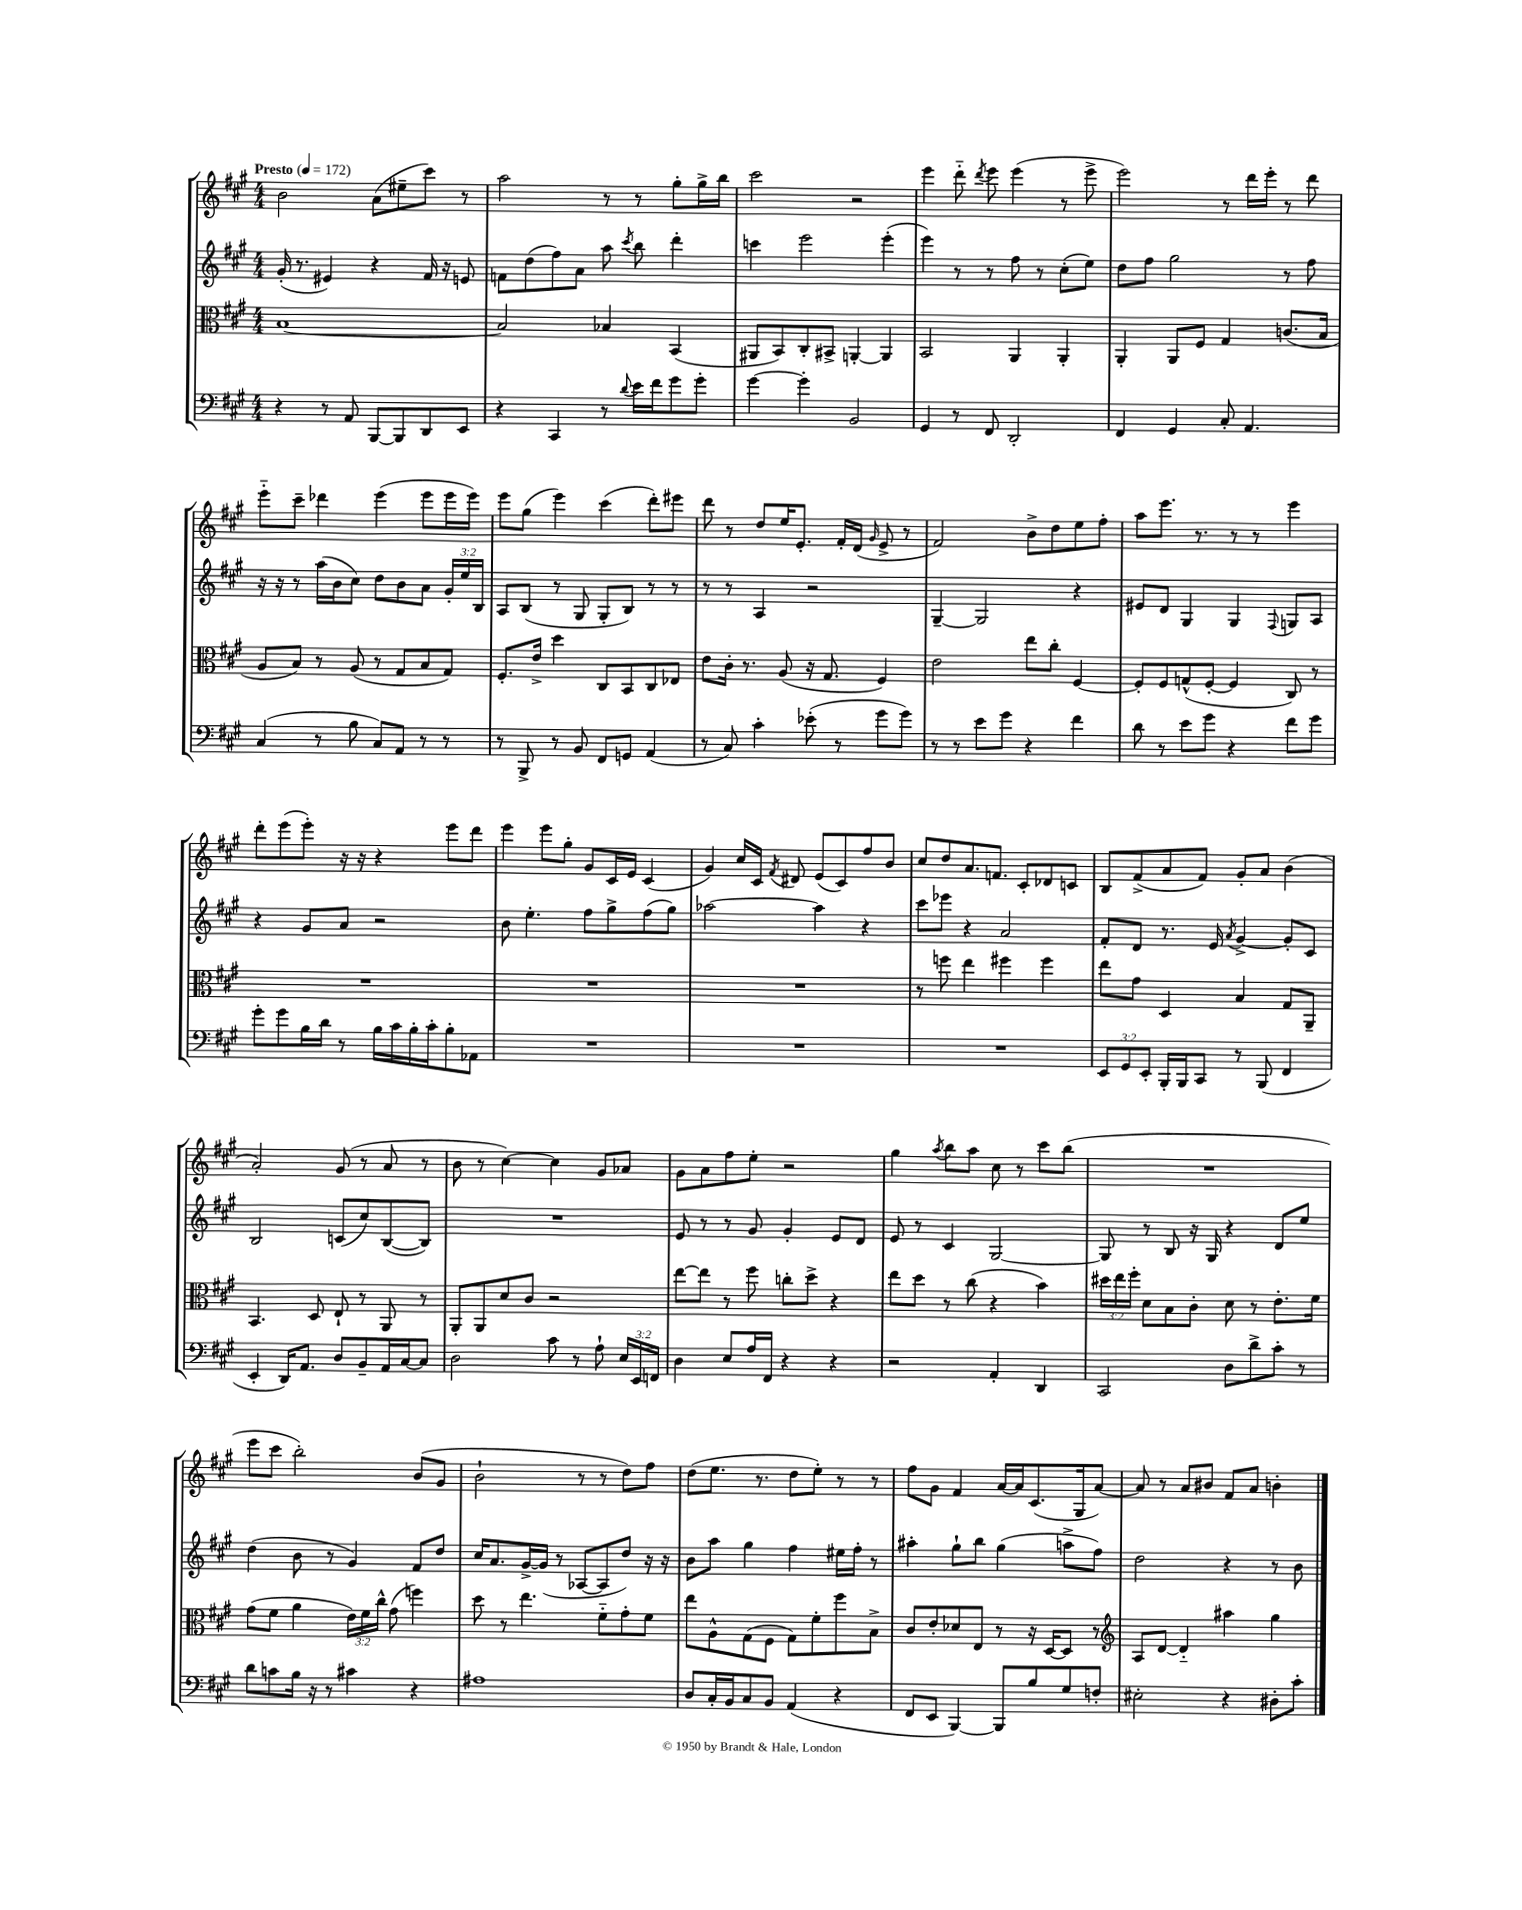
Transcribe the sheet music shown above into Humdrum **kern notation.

**kern	**kern	**kern	**kern
*part4	*part3	*part2	*part1
*staff4	*staff3	*staff2	*staff1
*clefF4	*clefC3	*clefG2	*clefG2
*k[f#c#g#]	*k[f#c#g#]	*k[f#c#g#]	*k[f#c#g#]
*M4/4	*M4/4	*M4/4	*M4/4
*MM172	*MM172	*MM172	*MM172
=1	=1	=1	=1
!	!	!	!LO:TX:a:B:t=Presto
4r	[1B	(16g#'/	2b\
.	.	8.r	.
8r	.	4e#X/)	.
8AA/	.	.	.
[8BBB/L	.	4r	(8a\L
8BBB/]	.	.	8ee#X~\
8DD/	.	16f#/	8ccc#\J)
.	.	16r	.
8EE/J	.	8en/	8r
=2	=2	=2	=2
4r	2B/]	8fn\L	2aa\
.	.	(8dd\	.
4CC#/	.	8ff#\)	.
.	.	8a\J	.
8r	4B-X/	8aa\	8r
8qqd/	.	8qccc#/	.
16e\LL	.	8bb\	8r
16f#\J	.	.	.
8g#\	(4BB/	4ddd'\	8gg#'\L
8g#'\J	.	.	16gg#^\L
.	.	.	16bb\JJ
=3	=3	=3	=3
[4g#\	8AA#X/L	4cccn\	2ccc#\
.	8BB/)	.	.
4g#'\]	8C#'/	2eee\	.
.	8BB#X^/J	.	.
2BB/	[4AAn'/	.	2r
.	4AA/]	(4eee'\	.
=4	=4	=4	=4
4GG#/	2BB/	4eee\)	4eee\
8r	.	8r	8ddd\
.	.	.	8qddd/
8FF#/	.	8r	8eee\
2DD'/	4AA/	8ff#\	(4eee\
.	.	8r	.
.	4AA'/	(8cc#'\L	8r
.	.	8ee\J)	8eee^\
=5	=5	=5	=5
4FF#/	4AA'/	8dd\L	2eee\)
.	.	8ff#\J	.
4GG#/	8AA/L	2gg#\	.
.	8F#/J	.	.
8C#'/	4G#/	.	8r
4.AA/	.	.	16ddd\LL
.	.	.	16eee'\JJ
.	(8.cn/L	8r	8r
.	.	8ff#\	8ddd\
.	16B/Jk	.	.
!!LO:LB:g=z
=6	=6	=6	=6
(4C#/	8A/L	16r	8eee\L
.	.	16r	.
.	8B/J)	8r	8ccc#~\J
8r	8r	(16aa\LL	4ddd-X\
.	.	16b\J	.
8B\	(8A/	8cc#\J)	.
8C#/L)	8r	8dd\L	(4eee\
8AA/J	8G#/L	8b\	.
8r	8B/	8a\J	8eee\L
8r	8G#/J)	24g#'/LL	16eee\L
.	.	24ee/	.
.	.	.	16eee\JJ)
.	.	24B/JJ	.
=7	=7	=7	=7
8r	8.F#'/L	8A/L	8eee\L
8BBB^/	.	(8B/J	(8gg#\J
.	16e^/Jk	.	.
8r	4dd\	8r	4eee\)
8BB/	.	8G#/	.
8FF#/L	8C#/L	8G#'/L	(4ccc#\
8GGn/J	8BB/	8B/J)	.
(4AA/	8C#/	8r	8ddd'\L)
.	8E-X/J	8r	8eee#X\J
=8	=8	=8	=8
8r	8e\L	8r	8ddd\
8C#/)	16c#'\Jk	8r	8r
.	8.r	.	.
4c#'\	.	4A/	8dd/L
.	(8A/	.	16ee/K
.	.	.	8.e'/J
(8e-X'\	16r	2r	.
.	8.G#/	.	.
8r	.	.	16f#'/LL
.	.	.	(16d/JJ
.	.	.	16qqg#/
8g#\L	4F#/)	.	8e^/
8g#\J)	.	.	8r
=9	=9	=9	=9
8r	2e\	[4G#~/	2f#/)
8r	.	.	.
8e\L	.	2G#/]	.
8g#\J	.	.	.
4r	8ee\L	.	8b^\L
.	8cc#'\J	.	8dd\
4f#\	[4F#/	4r	8ee\
.	.	.	8ff#'\J
=10	=10	=10	=10
8d\	8F#'/L]	8e#X/L	8aa\L
8r	8F#/	8d/J	8.eee\J
8e\L	(8Gn^^/	4G#/	.
.	.	.	8.r
8g#\J	[8F#'/J	.	.
4r	4F#/]	4G#/	8r
.	.	.	8r
.	.	8qqF#/	.
8f#\L	8C#/)	8Gn/L	4eee\
8g#\J	8r	8A/J	.
!!LO:LB:g=z
=11	=11	=11	=11
8g#'\L	1r	4r	8ddd'\L
8g#\	.	.	(8eee\
16B\L	.	8g#/L	8eee'\J)
16d\JJ	.	.	.
8r	.	8a/J	16r
.	.	.	16r
16B\LL	.	2r	4r
16c#\	.	.	.
16B'\	.	.	.
16c#'\J	.	.	.
8B'\	.	.	8eee\L
8AA-X\J	.	.	8ddd\J
=12	=12	=12	=12
1r	1r	8b\	4eee\
.	.	4.ee'\	.
.	.	.	8eee\L
.	.	.	8gg#'\J
.	.	8ff#\L	8g#/L
.	.	8gg#^\	16c#/L
.	.	.	16e/JJ
.	.	(8ff#\	(4c#/
.	.	8gg#\J)	.
=13	=13	=13	=13
1r	1r	[2aa-X\	4g#/)
.	.	.	16cc#/LL
.	.	.	16c#/JJ
.	.	.	8qf#/
.	.	.	8d#X/
.	.	4aa-\]	(8e/L
.	.	.	8c#/)
.	.	4r	8ff#/
.	.	.	8b/J
=14	=14	=14	=14
1r	8r	8ccc#\L	8cc#/L
.	8ffn\	8eee-X\J	8dd/
.	4ee\	4r	8.a/
.	.	.	8.fn/J
.	4ff#X\	2a/	.
.	.	.	8c#'/L
.	4ff#\	.	8d-X/
.	.	.	8cn/J
=15	=15	=15	=15
12EE/L	8ee\L	8f#'/L	8B/L
12GG#/	.	.	.
.	8g#\J	8d/J	(8f#^/
12EE'/J	.	.	.
16BBB'/LL	4D/	8.r	8a/
16BBB/J	.	.	.
8CC#/J	.	.	8f#/J)
.	.	16e/	.
.	.	8qa/	.
8r	4B/	[4g#^/	8g#'/L
(8BBB/	.	.	8a/J
4FF#/	8G#/L	8g#'/L]	(4b\
.	8AA~/J	8c#/J	.
!!LO:LB:g=z
=16	=16	=16	=16
4EE'/	4.BB/	2B/	2a'/)
16DD/KL)	.	.	.
8.AA/J	.	.	.
.	8D/	.	.
8D/L	8E`/	(8cn/L	(8g#/
8BB~/	8r	8cc#/)	8r
16AA/L	8AA/	([8B/	8a/
[16C#/J	.	.	.
8C#/J]	8r	8B/J])	8r
=17	=17	=17	=17
2D\	8AA'/L	1r	8b\
.	8AA/	.	8r
.	8d/	.	[4cc#\)
.	8c#/J	.	.
8c#\	2r	.	4cc#\]
8r	.	.	.
8A`\	.	.	8g#/L
24E/LL	.	.	8a-X/J
24EE/	.	.	.
24FFn/JJ	.	.	.
=18	=18	=18	=18
4D\	[8ee\L	8e/	8g#\L
.	8ee\J]	8r	8a\
8E/L	8r	8r	8ff#\
16A/L	8ff#\	8g#/	8ee'\J
16FF#/JJ	.	.	.
4r	8ccn'\L	4g#'/	2r
.	8dd^\J	.	.
4r	4r	8e/L	.
.	.	8d/J	.
=19	=19	=19	=19
2r	8ee\L	8e/	4gg#\
.	8dd\J	8r	.
.	.	.	8qaa/
.	8r	4c#/	8bb\L
.	(8cc#\	.	8aa\J
4AA'/	4r	[2G#/	8cc#\
.	.	.	8r
4DD/	4b\)	.	8ccc#\L
.	.	.	(8bb\J
=20	=20	=20	=20
2CC#/	24dd#X\LL	8G#/]	1r
.	24ee\	.	.
.	24ff#'\JJ	.	.
.	8d\L	8r	.
.	8B\	8B/	.
.	8c#'\J	16r	.
.	.	16G#/	.
8D\L	8d\	4r	.
8d^\	8r	.	.
8c#'\J	8.e'\L	8d/L	.
8r	.	8ee/J	.
.	16f#\Jk	.	.
!!LO:LB:g=z
=21	=21	=21	=21
8d\L	(8g#\L	(4dd\	8eee\L
8cn\	8f#\J	.	8ccc#\J
16B\Jk	4a\	8b\	2bb'\)
16r	.	.	.
8r	.	8r	.
4c#X\	24e\LL)	4g#/)	.
.	24f#\	.	.
.	24cc#^^\JJ	.	.
.	(8g#\	.	.
4r	4ffn\)	8f#/L	(8b/L
.	.	8dd/J	8g#/J
=22	=22	=22	=22
1A#X	8dd\	16cc#/KL	2b`\
.	.	8.a/	.
.	8r	.	.
.	4.ee\	[16g#^/L	.
.	.	(16g#/JJ]	.
.	.	8r	.
.	.	[8A-X/L	8r
.	8f#\L	8A-/]	8r
.	8g#'\	8dd/J)	8dd\L)
.	8f#\J	16r	8ff#\J
.	.	16r	.
=23	=23	=23	=23
8D/L	8ee\L	8b\L	(8dd\L
16C#'/L	8A^^\	8aa\J	8.ee\J
16BB/J	.	.	.
8C#/	(8G#\	4gg#\	.
.	.	.	8.r
8BB/J	8F#\J	.	.
(4AA/	8G#\L)	4ff#\	8dd\L
.	8f#'\	.	8ee'\J)
4r	8ff#\	16ee#X\LL	8r
.	.	16ff#'\JJ	.
.	8B^\J	8r	8r
=24	=24	=24	=24
8FF#/L	8c#/L	4aa#X'\	8ff#\L
8EE/J	8e'/	.	8g#\J
[4BBB/)	8d-X/	8gg#`\L	4f#/
.	8E/J	8bb\J	.
8BBB/L]	8r	(4gg#\	[16a/LL
.	.	.	16a/J]
8B/	16r	.	(8.c#/
.	[16D/KL	.	.
8G#/	8D/J]	8aan^\L	.
.	.	.	16G#/k
8Fn'/J	8r	8ff#\J)	[8a/J)
=25	=25	=25	=25
*	*clefG2	*	*
2E#X'\	8A/L	2dd\	8a/]
.	[8d/J	.	8r
.	4d/]	.	8a/L
.	.	.	8b#X/J
4r	4aa#X\	4r	8f#/L
.	.	.	8a/J
8D#X'\L	4gg#\	8r	4bn'\
8c#'\J	.	8b\	.
==	==	==	==
*-	*-	*-	*-
